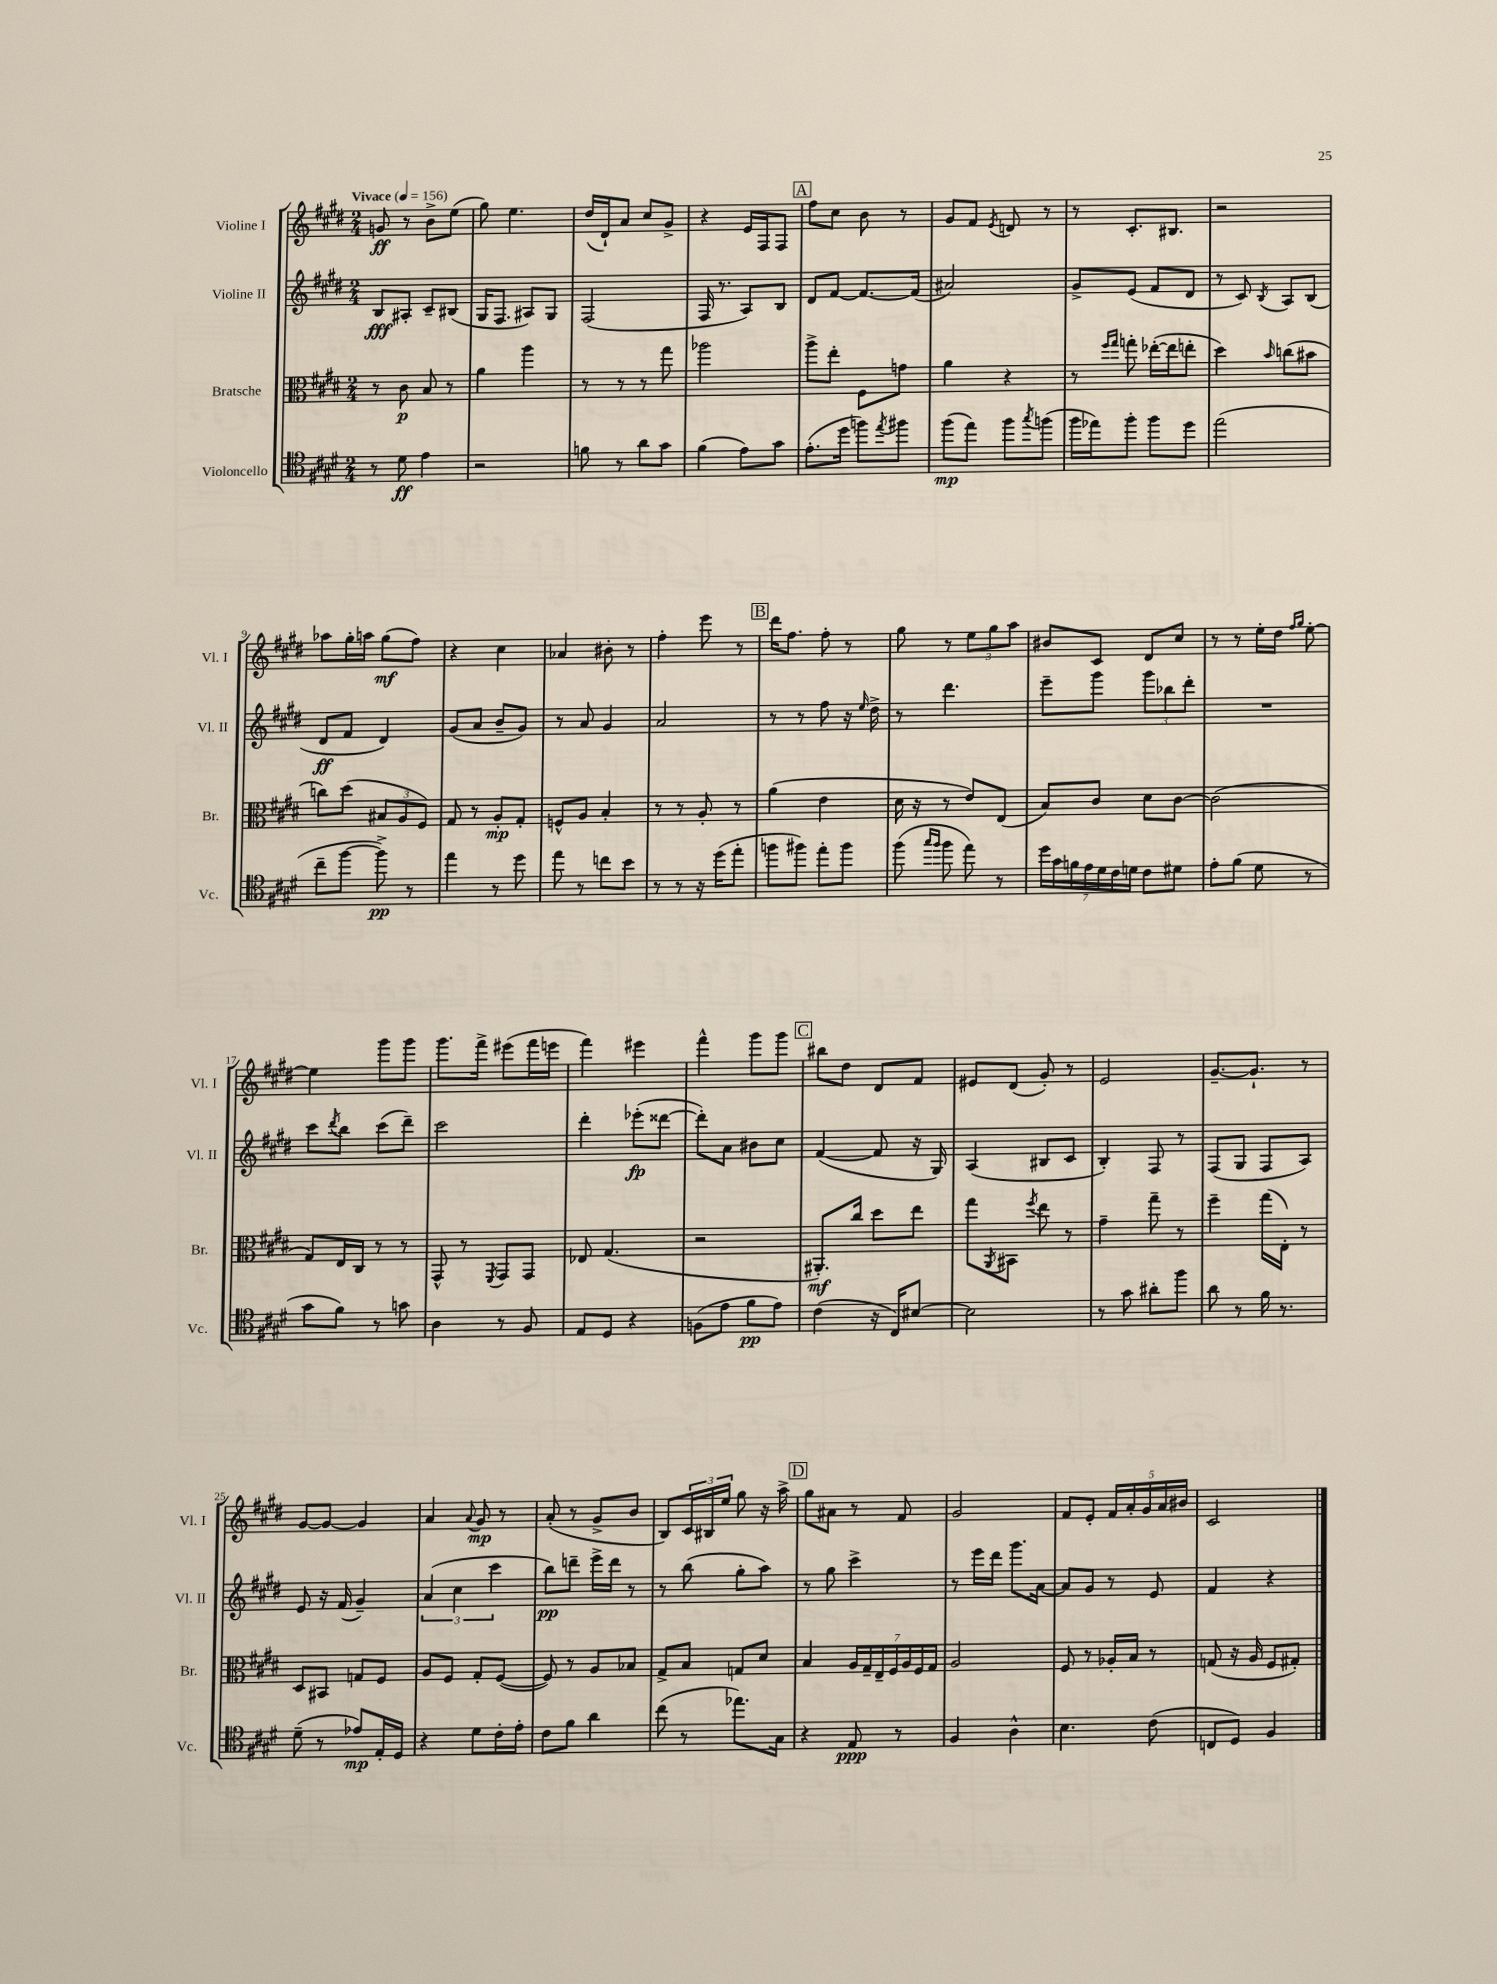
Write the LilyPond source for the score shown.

<<
\new StaffGroup <<
\new Staff = "s0" \with { instrumentName = "Violine I" shortInstrumentName = "Vl. I" } {
    \clef treble \key e \major \numericTimeSignature \time 2/4 \tempo "Vivace" 4 = 156
    g'8\ff r8 b'8-> e''8( |
    gis''8) e''4. |
    dis''16( dis'16-!) a'8 cis''8 gis'8-> |
    r4 e'16 fis16 fis8 |
    \mark \markup { \box "A" } fis''8 cis''8 b'8 r8 |
    gis'8 fis'8 \acciaccatura { e'8 } d'8 r8 |
    r8 cis'8.-. bis8. |
    r2 |
    aes''8 gis''16-. a''16 gis''8\mf( fis''8) |
    r4 cis''4 |
    aes'4 bis'8-. r8 |
    fis''4-. e'''8 r8 |
    \mark \markup { \box "B" } dis'''16 fis''8. fis''8-. r8 |
    gis''8 r8 \tuplet 3/2 { e''8 gis''8 a''8 } |
    bis'8 cis'8 dis'8 cis''8 |
    r8 r8 e''16-. dis''16 \grace { fis''16 gis''16 } e''8~-. |
    e''4 gis'''8 gis'''8 |
    gis'''8. fis'''16-> eis'''8( fis'''16 e'''16 |
    fis'''4) eis'''4 |
    fis'''4-^ gis'''8 gis'''8 |
    \mark \markup { \box "C" } bis''8 dis''8 dis'8 fis'8 |
    eis'8 dis'8( gis'8-.) r8 |
    e'2 |
    gis'8.~-- gis'8.-! r8 |
    gis'8~ gis'8~ gis'4 |
    a'4 \appoggiatura { a'8 } gis'8\mp r8 |
    a'8-.( r8 gis'8-> b'8 |
    b8) \tuplet 3/2 { cis'16 bis16 e''16 } gis''8 r16 a''16-> |
    \mark \markup { \box "D" } gis''8 ais'8 r8 fis'8 |
    gis'2 |
    fis'8 e'8-. \tuplet 5/4 { fis'16 a'16-. gis'16 a'16 bis'16 } |
    cis'2 \bar "|." |
}
\new Staff = "s1" \with { instrumentName = "Violine II" shortInstrumentName = "Vl. II" } {
    \clef treble \key e \major \numericTimeSignature \time 2/4
    b8\fff ais8-. cis'8-- bis8( |
    gis16 fis8. ais8) gis8 |
    fis2( |
    fis16 r8. a8) b8 |
    \mark \markup { \box "A" } dis'8 fis'8~ fis'8.~ fis'16( |
    ais'2) |
    gis'8-> e'8( fis'8 dis'8 |
    r8 cis'8) \acciaccatura { b8 } a8 b8( |
    dis'8\ff fis'8 dis'4) |
    gis'8( a'8 b'8-- gis'8) |
    r8 a'8 gis'4 |
    a'2 |
    \mark \markup { \box "B" } r8 r8 fis''8 r16 \grace { e''16 } dis''16-> |
    r8 dis'''4. |
    e'''8-- gis'''8 \tuplet 3/2 { gis'''8 bes''8 dis'''8-. } |
    R2 |
    cis'''8 \acciaccatura { dis'''8 } b''8 cis'''8( dis'''8--) |
    cis'''2 |
    dis'''4-. ees'''8-.\fp( disis'''8~ |
    disis'''8-.) a'8 bis'8 cis''8 |
    \mark \markup { \box "C" } fis'4~( fis'8 r16 gis16) |
    a4( bis8 cis'8 |
    b4-.) fis8 r8 |
    fis8( gis8 fis8 a8) |
    e'8 r16 fis'16( gis'4--) |
    \tuplet 3/2 { a'4( cis''4 cis'''4 } |
    b''8\pp) d'''8-- e'''16-> d'''16 r8 |
    r8 b''8( gis''8-. a''8) |
    \mark \markup { \box "D" } r8 gis''8 cis'''4-> |
    r8 e'''16 dis'''16 gis'''8. a'16~ |
    a'8 gis'8 r8 e'8 |
    fis'4 r4 \bar "|." |
}
\new Staff = "s2" \with { instrumentName = "Bratsche" shortInstrumentName = "Br." } {
    \clef alto \key e \major \numericTimeSignature \time 2/4
    r8 cis'8\p b8 r8 |
    a'4 a''4 |
    r8 r8 r8 gis''8 |
    aes''2 |
    \mark \markup { \box "A" } a''8-> e''8-. fis8 g'8 |
    a'4 r4 |
    r8 \grace { fis''16 gis''16 } g''8-. ees''16~-.( ees''16 e''8-. |
    dis''4) \grace { b'16 } c''8( bis'8 |
    c''8) dis''8( \tuplet 3/2 { bis8 a8 fis8) } |
    gis8 r8 a8-.\mp gis8-. |
    f8-^ a8 b4-. |
    r8 r8 a8-. r8 |
    \mark \markup { \box "B" } a'4( e'4 |
    dis'16 r16 r8 e'8) e8( |
    b8) cis'8 dis'8 cis'8~ |
    cis'2( |
    gis8) e16 cis16 r8 r8 |
    gis,8-^ r8 \acciaccatura { fis,8 } gis,8 gis,8 |
    ees8 gis4.( |
    r2 |
    \mark \markup { \box "C" } ais,8.-.\mf) cis''16 dis''8 e''8 |
    gis''8 \acciaccatura { a,8 } bis,8 \acciaccatura { fis''8 } e''8 r8 |
    gis'4-- gis''8-- r8 |
    fis''4-- gis''16( e16-.) r8 |
    dis8 bis,8 g8 fis8 |
    a8 fis8 gis8-. fis8~( |
    fis8) r8 a8 bes8 |
    gis8-> b8 g8 dis'8 |
    \mark \markup { \box "D" } b4 \tuplet 7/4 { a16 gis16-- e16-- fis16 a16 fis16 gis16 } |
    a2 |
    fis8 r8 aes16-. b16 r8 |
    g8( r16 a16 fis8 gis8-.) \bar "|." |
}
\new Staff = "s3" \with { instrumentName = "Violoncello" shortInstrumentName = "Vc." } {
    \clef tenor \key e \major \numericTimeSignature \time 2/4
    r8 dis'8\ff e'4 |
    r2 |
    f'8 r8 a'8 gis'8 |
    fis'4( e'8) gis'8 |
    \mark \markup { \box "A" } e'8.-.( dis''16 f''8) \acciaccatura { e''8 } fis''8 |
    fis''8\mp( e''8) fis''8 \acciaccatura { gis''8 } f''8( |
    fis''16 ees''16) fis''8-. fis''8 dis''8 |
    e''2( |
    cis''8-- fis''8~ fis''8->\pp) r8 |
    e''4 r8 dis''8 |
    e''8 r8 c''8 b'8 |
    r8 r8 r16 dis''16( e''8-. |
    \mark \markup { \box "B" } f''8 fis''8) e''8-. fis''8 |
    fis''8( \grace { gis''16 fis''16 } fis''8 e''8) r8 |
    \tuplet 7/4 { dis''16 gis'16 f'16 e'16 dis'16 cis'16 d'16 } cis'8 dis'8 |
    e'8-. fis'8( dis'8 r8 |
    gis'8 fis'8) r8 g'8 |
    a4 r8 fis8 |
    e8 dis8 r4 |
    f8( e'8 fis'8\pp e'8) |
    \mark \markup { \box "C" } cis'4( r16 cis16) bis8~ |
    bis2 |
    r8 gis'8 ais'8-. fis''8 |
    a'8 r8 fis'16 r8. |
    dis'8--( r8 ees'8\mp) e16-. dis16 |
    r4 dis'8 cis'16-. e'16-. |
    cis'8 fis'8 a'4 |
    cis''8( r8 ees''8.) gis16 |
    \mark \markup { \box "D" } r4 e8\ppp r8 |
    fis4 a4-^ |
    b4. cis'8( |
    c8 dis8) fis4 \bar "|." |
}
>>
>>
